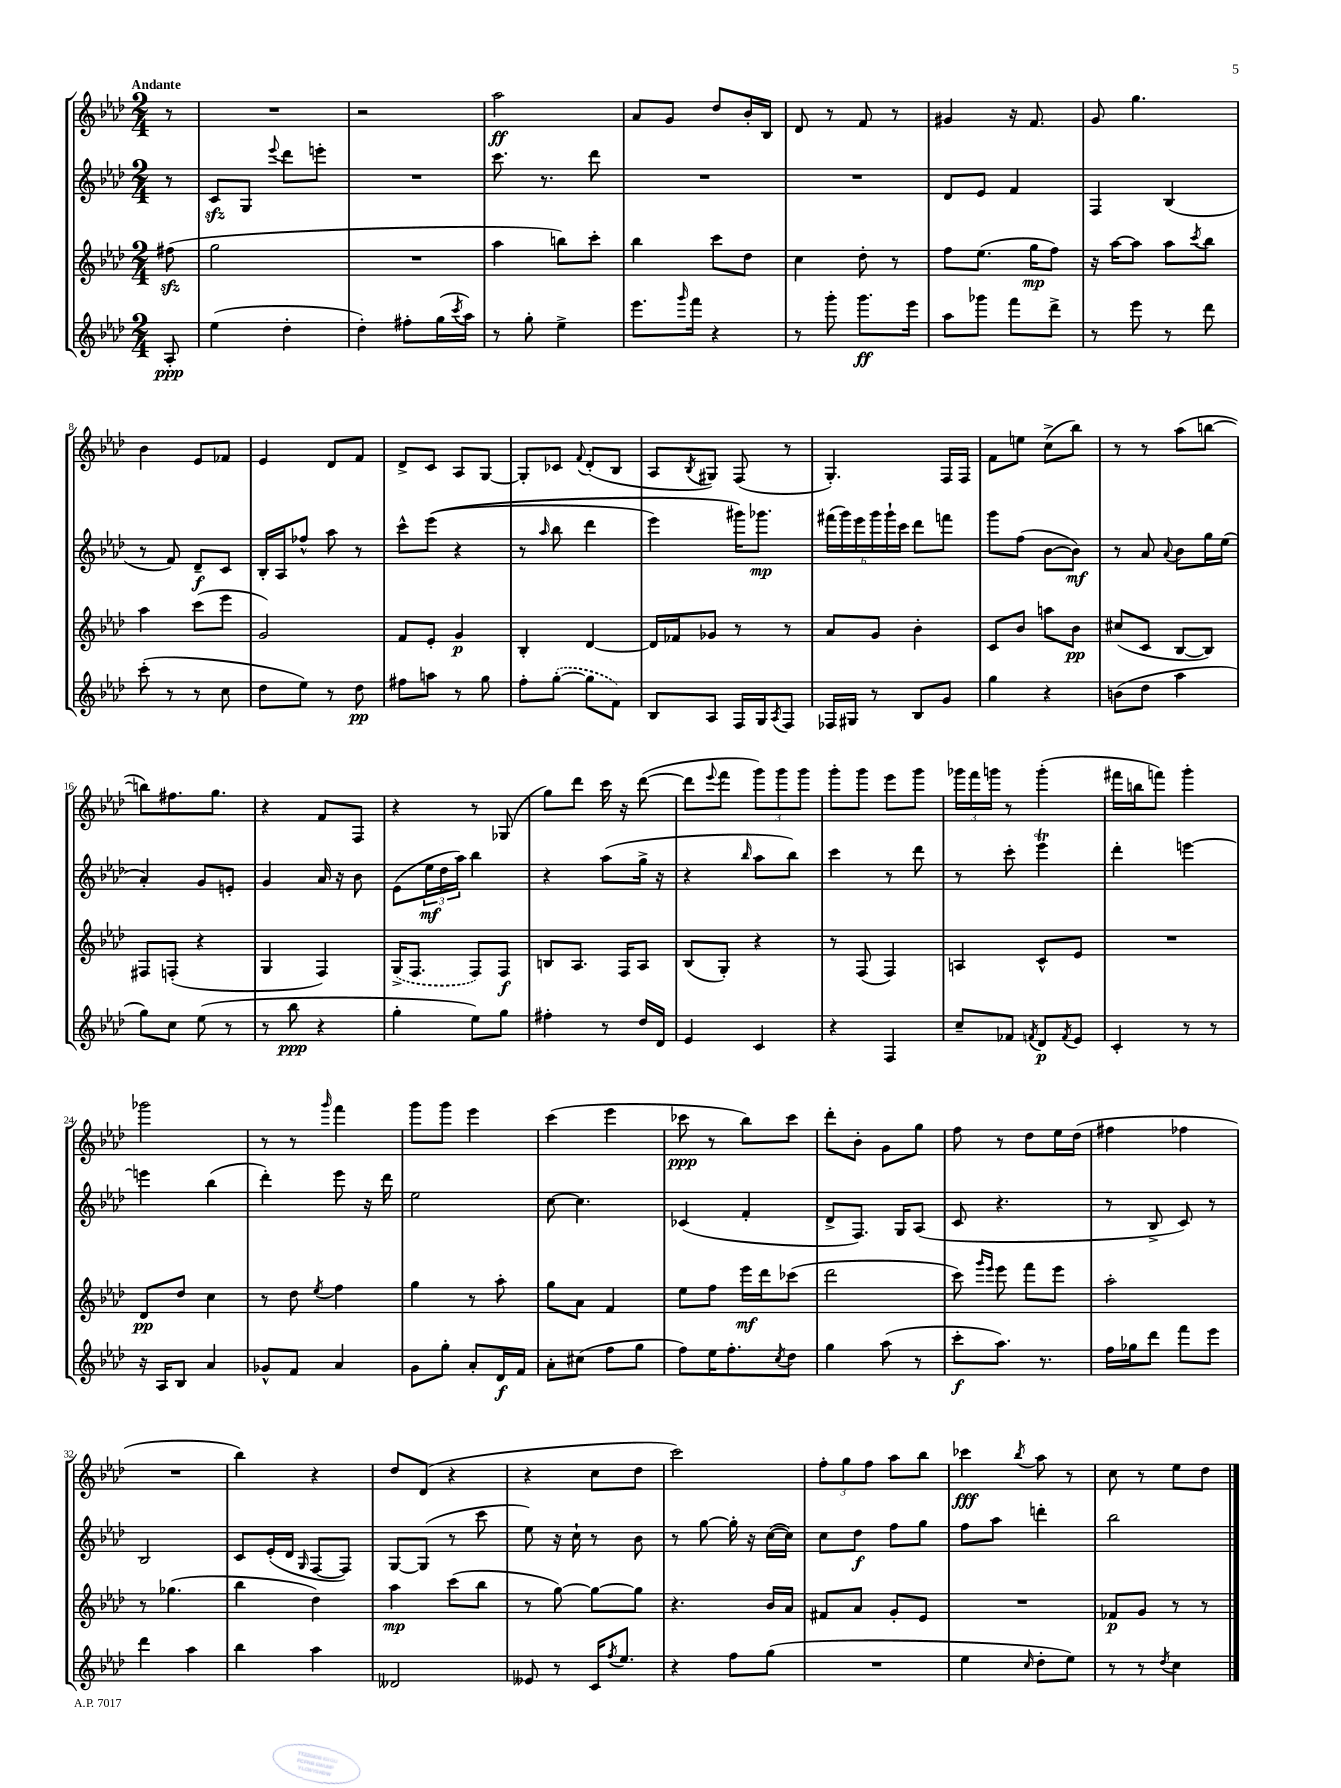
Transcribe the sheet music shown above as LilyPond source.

<<
\new StaffGroup <<
\new Staff = "s0" {
    \clef treble \key aes \major \numericTimeSignature \time 2/4 \partial 8 \tempo "Andante"
    r8 |
    R2 |
    r2 |
    aes''2\ff |
    aes'8 g'8 des''8 bes'16-. bes16 |
    des'8 r8 f'8 r8 |
    gis'4 r16 f'8. |
    g'8 g''4. |
    bes'4 ees'8 fes'8 |
    ees'4 des'8 f'8 |
    des'8-> c'8 aes8 g8~ |
    g8-. ces'8 \appoggiatura { f'8 } des'8-.( bes8 |
    aes8 \acciaccatura { bes8 } gis8) f8( r8 |
    g4.-.) f16 f16 |
    f'8 e''8 c''8->( bes''8) |
    r8 r8 aes''8( b''8~ |
    b''8) fis''8. g''8. |
    r4 f'8 f8 |
    r4 r8 ges8( |
    g''8) des'''8 c'''16 r16 des'''8~( |
    des'''8 \appoggiatura { ees'''8 } f'''8 \tuplet 3/2 { g'''8) g'''8 g'''8 } |
    g'''8-. g'''8 ees'''8 g'''8 |
    \tuplet 3/2 { ges'''16 f'''16 g'''16 } r8 g'''4-.( |
    fis'''16 b''16 f'''8) g'''4-. |
    ges'''2 |
    r8 r8 \grace { g'''16 } f'''4 |
    g'''8 g'''8 ees'''4 |
    c'''4( ees'''4 |
    ces'''8\ppp r8 bes''8) ces'''8 |
    des'''8-. bes'8-. g'8 g''8 |
    f''8 r8 des''8 ees''16 des''16( |
    fis''4 fes''4 |
    R2 |
    bes''4) r4 |
    des''8 des'8( r4 |
    r4 c''8 des''8 |
    c'''2) |
    \tuplet 3/2 { f''8-. g''8 f''8 } aes''8 bes''8 |
    ces'''4\fff \acciaccatura { bes''8 } aes''8 r8 |
    c''8 r8 ees''8 des''8 \bar "|." |
}
\new Staff = "s1" {
    \clef treble \key aes \major \numericTimeSignature \time 2/4 \partial 8
    r8 |
    c'8\sfz g8 \appoggiatura { ees'''8 } des'''8 e'''8-. |
    R2 |
    c'''8. r8. des'''8 |
    R2 |
    R2 |
    des'8 ees'8 f'4 |
    f4 bes4( |
    r8 f'8) des'8--\f c'8 |
    bes16-. aes16 fes''8-^ aes''8 r8 |
    c'''8-^ ees'''8(\( r4 |
    r8 \grace { aes''16 } bes''8 des'''4 |
    ees'''4) gis'''16\) ges'''8.\mp |
    \tuplet 6/4 { fis'''16( g'''16) ees'''16 g'''16 g'''16-! c'''16 } des'''8 f'''8 |
    g'''8 f''8( bes'8~ bes'8\mf) |
    r8 aes'8 \appoggiatura { aes'8 } bes'8 g''16 ees''16( |
    aes'4-.) g'8 e'8-. |
    g'4 aes'16 r16 bes'8 |
    ees'8( \tuplet 3/2 { ees''16\mf des''16 aes''16) } bes''4 |
    r4 aes''8( g''16-> r16 |
    r4 \grace { bes''16 } aes''8 bes''8) |
    c'''4 r8 des'''8 |
    r8 c'''8-. ees'''4\trill |
    des'''4-. e'''4~ |
    e'''4 bes''4( |
    des'''4-.) ees'''8 r16 des'''16 |
    ees''2 |
    c''8~ c''4. |
    ces'4( f'4-. |
    des'8-> f8.) g16 aes8( |
    c'8 r4. |
    r8 bes8-> c'8) r8 |
    bes2 |
    c'8 ees'16-.( des'16 \grace { g16 } f8~ f8) |
    g8~ g8( r8 c'''8 |
    ees''8) r16 c''16-! r8 bes'8 |
    r8 g''8~ g''16-. r16 c''16~( c''16) |
    c''8 des''8\f f''8 g''8 |
    f''8 aes''8 d'''4-. |
    bes''2 \bar "|." |
}
\new Staff = "s2" {
    \clef treble \key aes \major \numericTimeSignature \time 2/4 \partial 8
    fis''8\sfz( |
    g''2 |
    R2 |
    aes''4 b''8) c'''8-. |
    bes''4 c'''8 des''8 |
    c''4 des''8-. r8 |
    f''8 ees''8.( g''16\mp f''8) |
    r16 aes''16~ aes''8 aes''8 \acciaccatura { c'''8 } bes''8 |
    aes''4 c'''8( ees'''8 |
    g'2) |
    f'8 ees'8-. g'4\p |
    bes4-. des'4~ |
    des'16 fes'16 ges'8 r8 r8 |
    aes'8 g'8 bes'4-. |
    c'8 bes'8 a''8 bes'8\pp |
    cis''8( c'8 bes8~ bes8) |
    fis8 f8-.( r4 |
    g4 f4) |
    \once \slurDashed g16->( f8. f8) f8\f |
    b8 aes8. f16 aes8 |
    bes8( g8-.) r4 |
    r8 f8( f4) |
    a4 c'8-^ ees'8 |
    R2 |
    des'8\pp des''8 c''4 |
    r8 des''8 \acciaccatura { ees''8 } f''4 |
    g''4 r8 aes''8-. |
    g''8 aes'8 f'4 |
    ees''8 f''8 ees'''16\mf des'''16 ces'''8( |
    des'''2 |
    c'''8) \grace { g'''16 ees'''16 } ees'''8 f'''8 ees'''8 |
    aes''2-. |
    r8 ges''4.( |
    bes''4 des''4) |
    aes''4\mp c'''8( bes''8 |
    r8 g''8~) g''8~ g''8 |
    r4. bes'16 aes'16 |
    fis'8 aes'8 g'8-. ees'8 |
    R2 |
    fes'8\p g'8 r8 r8 \bar "|." |
}
\new Staff = "s3" {
    \clef treble \key aes \major \numericTimeSignature \time 2/4 \partial 8
    aes8-.\ppp |
    ees''4( des''4-. |
    des''4-.) fis''8-. g''16( \acciaccatura { c'''8 } aes''16) |
    r8 g''8-. ees''4-> |
    ees'''8. \grace { g'''16 } f'''16 r4 |
    r8 g'''8-. g'''8.\ff ees'''16 |
    aes''8 ges'''8 f'''8 des'''8-> |
    r8 ees'''8 r8 des'''8 |
    c'''8-.( r8 r8 c''8 |
    des''8 ees''8) r8 des''8\pp |
    fis''8 a''8 r8 g''8 |
    f''8-. \once \slurDashed g''8~-.( g''8 f'8) |
    bes8 aes8 f16 g16 \acciaccatura { aes8 } f8 |
    fes16 gis16 r8 bes8 g'8 |
    g''4 r4 |
    b'8( des''8 aes''4 |
    g''8) c''8 ees''8( r8 |
    r8 bes''8\ppp r4 |
    g''4-. ees''8) g''8 |
    fis''4-. r8 des''16 des'16 |
    ees'4 c'4 |
    r4 f4 |
    c''8-- fes'8 \acciaccatura { f'8 } des'8\p \acciaccatura { f'8 } ees'8 |
    c'4-. r8 r8 |
    r16 aes16 bes8 aes'4 |
    ges'8-^ f'8 aes'4 |
    g'8 g''8-. aes'8-. des'16\f f'16 |
    aes'8-. cis''8( f''8 g''8 |
    f''8) ees''16 f''8.-. \acciaccatura { c''8 } des''8 |
    g''4 aes''8( r8 |
    c'''8-.\f aes''8.) r8. |
    f''16 ges''16 des'''8 f'''8 ees'''8 |
    des'''4 aes''4 |
    bes''4 aes''4 |
    deses'2 |
    eeses'8 r8 c'16 \acciaccatura { f''8 } ees''8. |
    r4 f''8 g''8( |
    R2 |
    ees''4 \grace { c''16 } des''8-. ees''8) |
    r8 r8 \acciaccatura { des''8 } c''4 \bar "|." |
}
>>
>>
